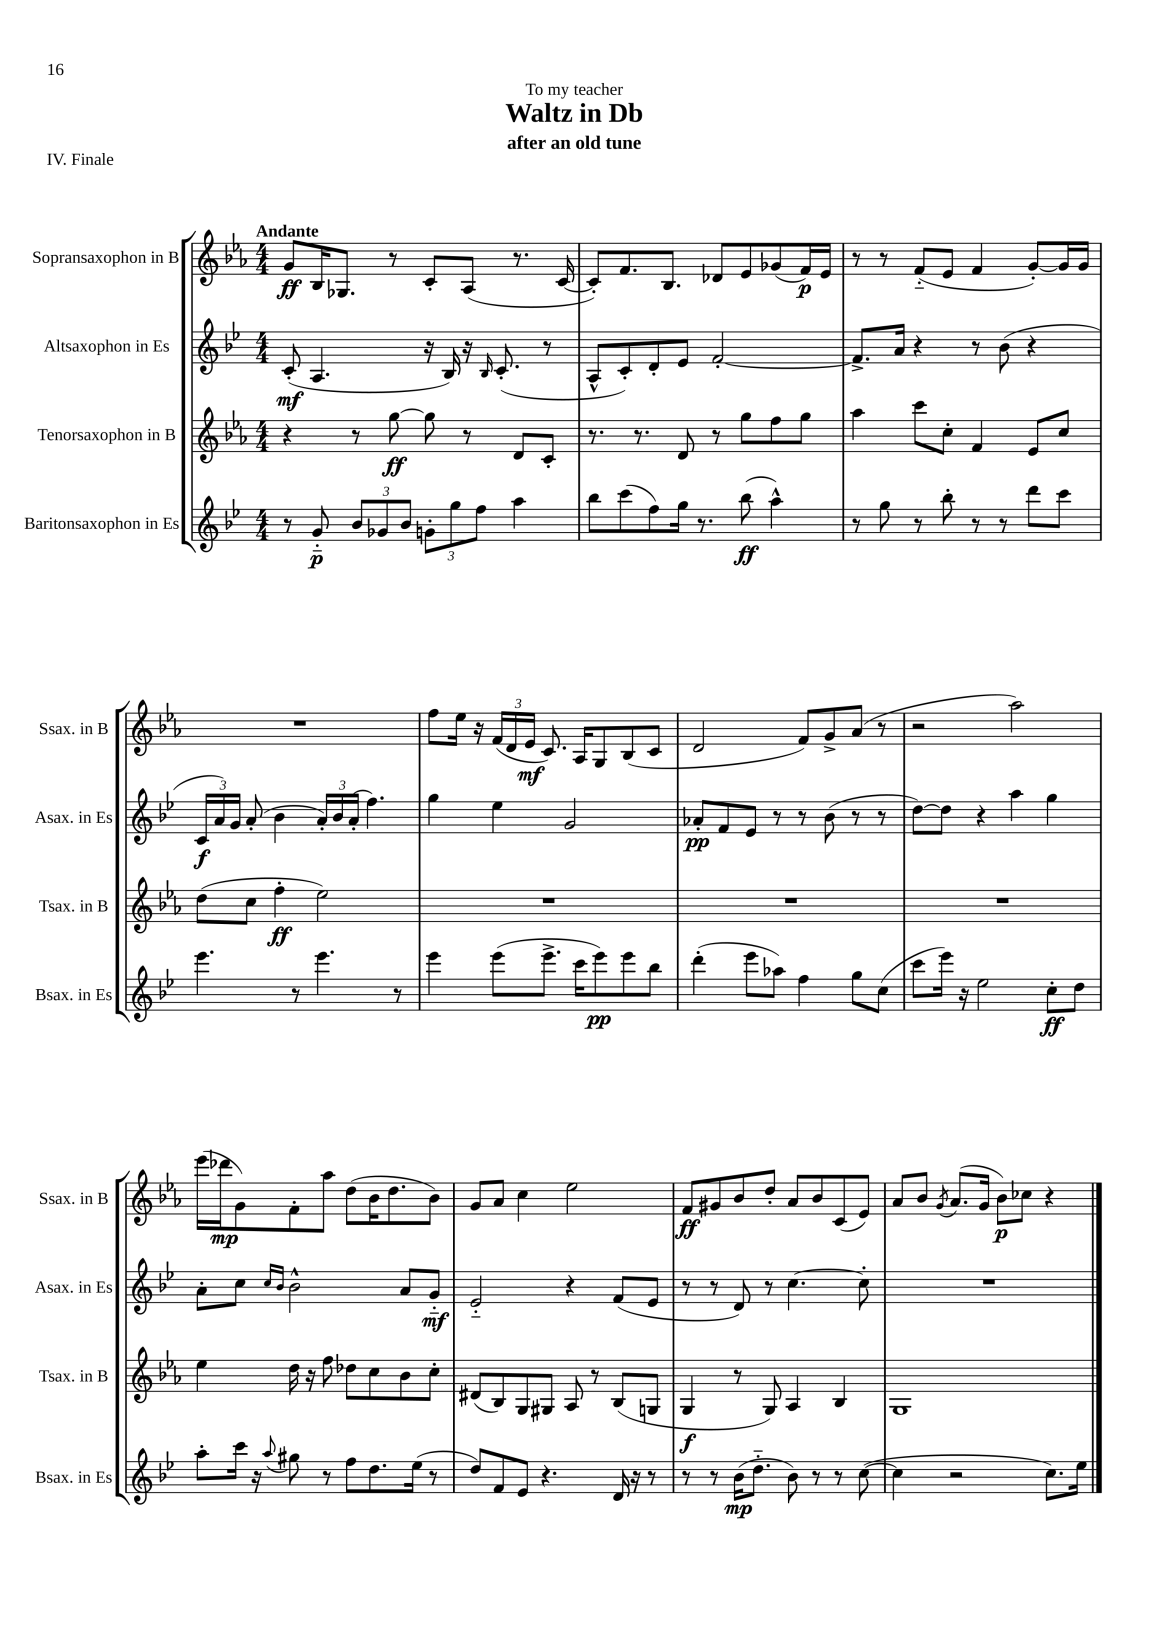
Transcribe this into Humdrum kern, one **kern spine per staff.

**kern	**dynam	**kern	**dynam	**kern	**dynam	**kern	**dynam
*part4	*part4	*part3	*part3	*part2	*part2	*part1	*part1
*staff4	*staff4	*staff3	*staff3	*staff2	*staff2	*staff1	*staff1
*I"Baritonsaxophon in Es	*	*I"Tenorsaxophon in B	*	*I"Altsaxophon in Es	*	*I"Sopransaxophon in B	*
*I'Bsax. in Es	*	*I'Tsax. in B	*	*I'Asax. in Es	*	*I'Ssax. in B	*
*clefG2	*	*clefG2	*	*clefG2	*	*clefG2	*
*k[b-e-]	*	*k[b-e-a-]	*	*k[b-e-]	*	*k[b-e-a-]	*
*M4/4	*	*M4/4	*	*M4/4	*	*M4/4	*
=1	=1	=1	=1	=1	=1	=1	=1
!	!	!	!	!	!	!LO:TX:a:B:t=Andante	!
8r	.	4r	.	(8c'/	mf	8g/L	ff
8g/	p	.	.	4.A/	.	16B-/K	.
.	.	.	.	.	.	8.G-X/J	.
12b-/L	.	8r	.	.	.	.	.
12g-X/	.	.	.	.	.	.	.
.	.	[8gg\	ff	.	.	8r	.
12b-/J	.	.	.	.	.	.	.
12gn'\L	.	8gg\]	.	16r	.	8c'/L	.
.	.	.	.	16B-/)	.	.	.
12gg\	.	.	.	.	.	.	.
.	.	8r	.	16r	.	(8A-/J	.
12ff\J	.	.	.	.	.	.	.
.	.	.	.	16qqB-/	.	.	.
.	.	.	.	(8.c'/	.	.	.
4aa\	.	8d/L	.	.	.	8.r	.
.	.	8c'/J	.	8r	.	.	.
.	.	.	.	.	.	[16c/	.
=2	=2	=2	=2	=2	=2	=2	=2
8bb-\L	.	8.r	.	8A^^/L	.	8c'/L])	.
(8ccc\	.	.	.	8c'/)	.	8.f/	.
.	.	8.r	.	.	.	.	.
8ff\)	.	.	.	8d'/	.	.	.
.	.	.	.	.	.	8.B-/J	.
16gg\Jk	.	8d/	.	8e-/J	.	.	.
8.r	.	.	.	.	.	.	.
.	.	8r	.	[2f'/	.	8d-X/L	.
(8bb-\	ff	8gg\L	.	.	.	8e-/	.
4aa^^\)	.	8ff\	.	.	.	(8g-X/	.
.	.	8gg\J	.	.	.	16f/L)	p
.	.	.	.	.	.	16e-/JJ	.
=3	=3	=3	=3	=3	=3	=3	=3
8r	.	4aa-\	.	8.f^/L]	.	8r	.
8gg\	.	.	.	.	.	8r	.
.	.	.	.	16a/Jk	.	.	.
8r	.	8ccc\L	.	4r	.	(8f/L	.
8bb-'\	.	8cc'\J	.	.	.	8e-/J	.
8r	.	4f/	.	8r	.	4f/	.
8r	.	.	.	(8b-\	.	.	.
8ddd\L	.	8e-/L	.	4r	.	[8g'/L)	.
8ccc\J	.	8cc/J	.	.	.	16g/L]	.
.	.	.	.	.	.	16g/JJ	.
!!LO:LB:g=z
=4	=4	=4	=4	=4	=4	=4	=4
4.eee-\	.	(8dd\L	.	24c/LL	f	1r	.
.	.	.	.	24a/)	.	.	.
.	.	.	.	24g/JJ	.	.	.
.	.	8cc\J	.	(8a'/	.	.	.
.	.	4ff'\	ff	4b-\	.	.	.
8r	.	.	.	.	.	.	.
4.eee-\	.	2ee-\)	.	24a'/LL)	.	.	.
.	.	.	.	24b-/	.	.	.
.	.	.	.	(24a'/JJ	.	.	.
.	.	.	.	4.ff\)	.	.	.
8r	.	.	.	.	.	.	.
=5	=5	=5	=5	=5	=5	=5	=5
4eee-\	.	1r	.	4gg\	.	8ff\L	.
.	.	.	.	.	.	16ee-\Jk	.
.	.	.	.	.	.	16r	.
(8eee-\L	.	.	.	4ee-\	.	(24f/LL	.
.	.	.	.	.	.	24d/	.
.	.	.	.	.	.	24e-/JJ	mf
8.eee-^\J	.	.	.	.	.	8.c/)	.
.	.	.	.	2g/	.	.	.
16ccc\KL	.	.	.	.	.	16A-/KL	.
8eee-\)	pp	.	.	.	.	8G/	.
8eee-\	.	.	.	.	.	(8B-/	.
8bb-\J	.	.	.	.	.	8c/J	.
=6	=6	=6	=6	=6	=6	=6	=6
(4ddd'\	.	1r	.	8a-X'/L	pp	2d/	.
.	.	.	.	8f/	.	.	.
8eee-\L	.	.	.	8e-/J	.	.	.
8aa-X\J)	.	.	.	8r	.	.	.
4ff\	.	.	.	8r	.	8f/L)	.
.	.	.	.	(8b-\	.	8g^/	.
8gg\L	.	.	.	8r	.	(8a-/J	.
(8cc\J	.	.	.	8r	.	8r	.
=7	=7	=7	=7	=7	=7	=7	=7
8ccc\L	.	1r	.	[8dd\L)	.	2r	.
16eee-\Jk)	.	.	.	8dd\J]	.	.	.
16r	.	.	.	.	.	.	.
2ee-\	.	.	.	4r	.	.	.
.	.	.	.	4aa\	.	2aa-\)	.
8cc'\L	ff	.	.	4gg\	.	.	.
8dd\J	.	.	.	.	.	.	.
!!LO:LB:g=z
=8	=8	=8	=8	=8	=8	=8	=8
8aa'\L	.	4ee-\	.	8a'\L	.	(16eee-\LL	.
.	.	.	.	.	.	16ddd-X\J	mp
16ccc\Jk	.	.	.	8cc\J	.	8g\)	.
16r	.	.	.	.	.	.	.
.	.	.	.	16qqcc/LL	.	.	.
8qqaa/	.	.	.	16qqb-/JJ	.	.	.
8gg#X\	.	16dd\	.	2b-^^\	.	8f'\	.
.	.	16r	.	.	.	.	.
8r	.	8ff\	.	.	.	8aa-\J	.
8ff\L	.	8dd-X\L	.	.	.	(8dd\L	.
8.dd\	.	8cc\	.	.	.	16b-\K	.
.	.	.	.	.	.	8.dd\	.
.	.	8b-\	.	8a/L	.	.	.
(16ee-\Jk	.	.	.	.	.	.	.
8r	.	8cc'\J	.	8g/J	mf	8b-\J)	.
=9	=9	=9	=9	=9	=9	=9	=9
8dd/L)	.	(8d#X/L	.	2e-/	.	8g/L	.
8f/	.	8B-/)	.	.	.	8a-/J	.
8e-/J	.	8G/	.	.	.	4cc\	.
4.r	.	8G#X/J	.	.	.	.	.
.	.	8A-/	.	4r	.	2ee-\	.
.	.	8r	.	.	.	.	.
16d/	.	(8B-/L	.	(8f/L	.	.	.
16r	.	.	.	.	.	.	.
8r	.	8Gn/J	.	8e-/J	.	.	.
=10	=10	=10	=10	=10	=10	=10	=10
8r	.	4G/	f	8r	.	8f/L	ff
8r	.	.	.	8r	.	8g#X/	.
(16b-\KL	mp	8r	.	8d/)	.	8b-/	.
8.dd\J	.	.	.	.	.	.	.
.	.	8G/)	.	8r	.	8dd'/J	.
8b-\)	.	4A-/	.	[4.cc\	.	8a-/L	.
8r	.	.	.	.	.	8b-/	.
8r	.	4B-/	.	.	.	(8c/	.
([8cc\	.	.	.	8cc'\]	.	8e-/J)	.
=11	=11	=11	=11	=11	=11	=11	=11
4cc\]	.	1G	.	1r	.	8a-/L	.
.	.	.	.	.	.	8b-/J	.
.	.	.	.	.	.	8qg/	.
2r	.	.	.	.	.	(8.a-/L	.
.	.	.	.	.	.	16g/Jk	.
.	.	.	.	.	.	8b-\L)	p
.	.	.	.	.	.	8cc-X\J	.
8.cc\L)	.	.	.	.	.	4r	.
16ee-\Jk	.	.	.	.	.	.	.
==	==	==	==	==	==	==	==
*-	*-	*-	*-	*-	*-	*-	*-
